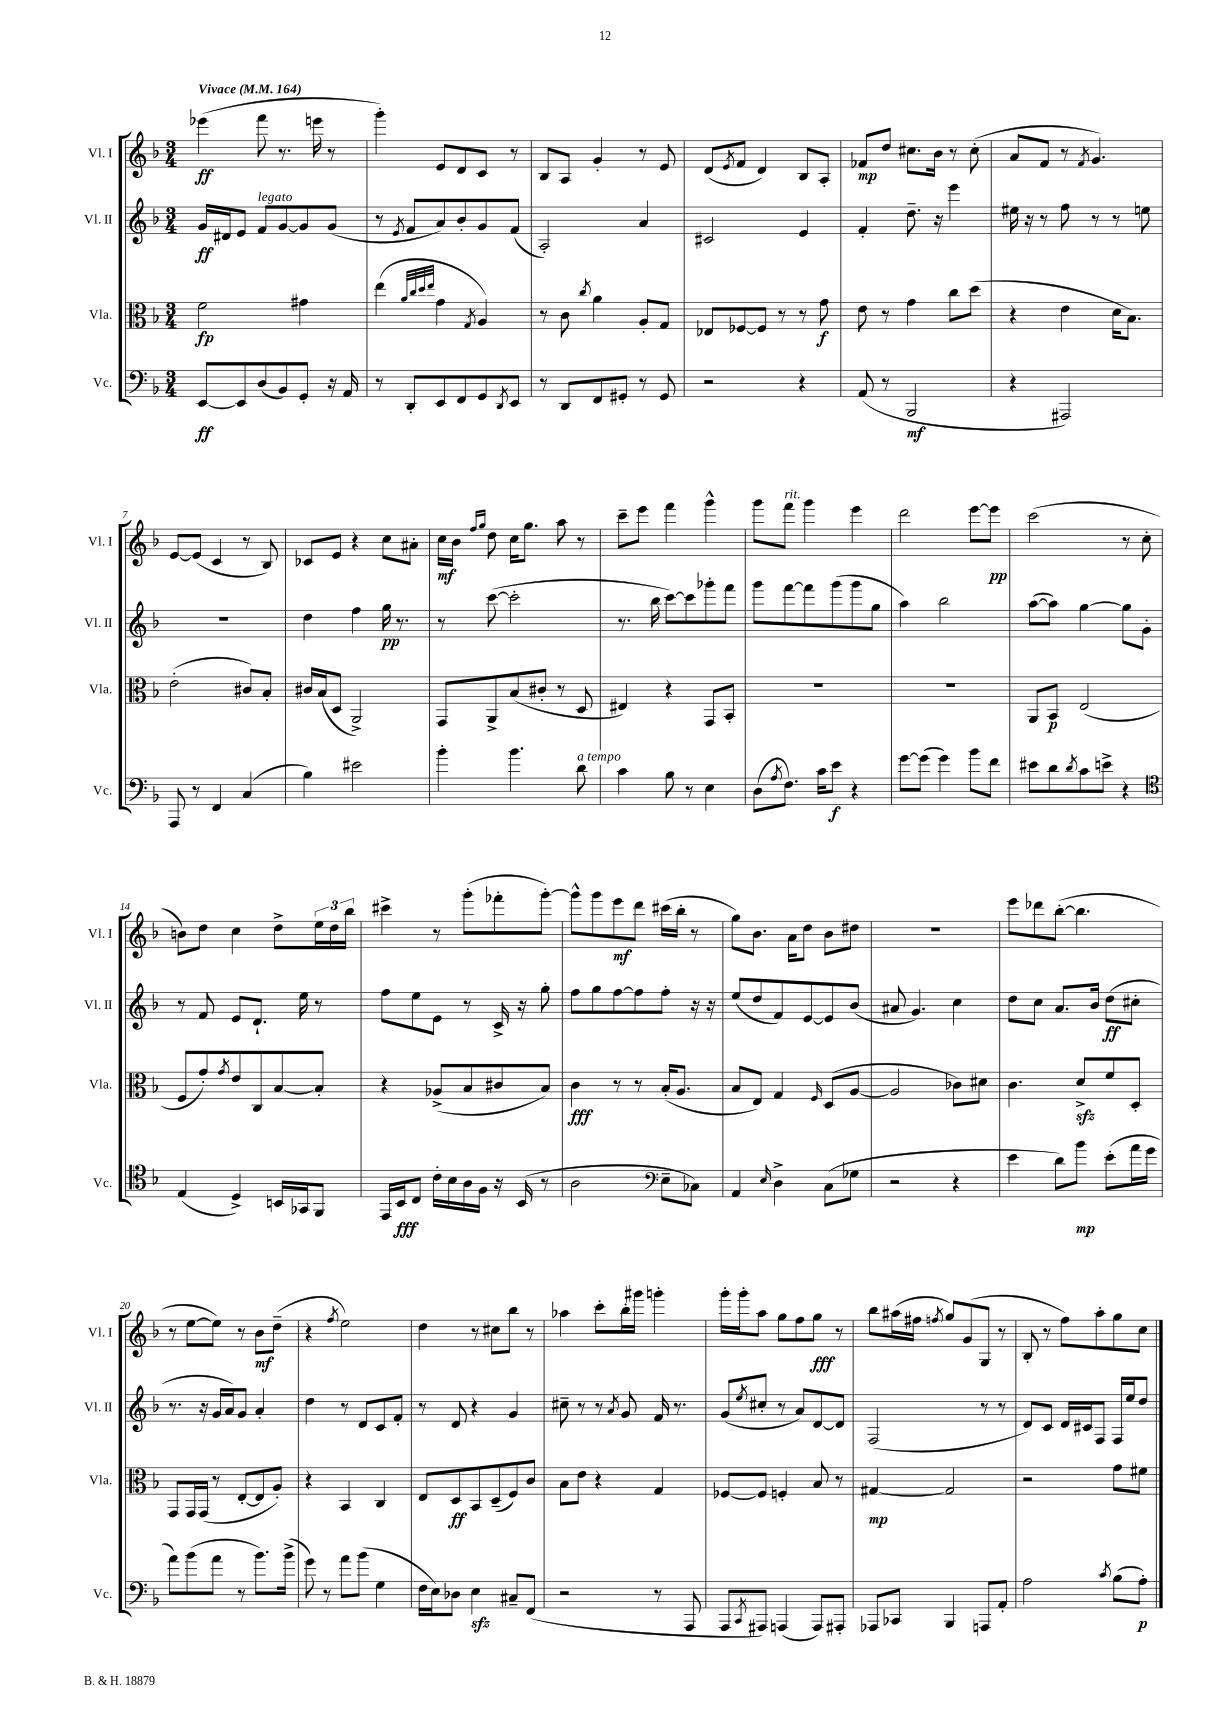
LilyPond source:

<<
\new StaffGroup <<
\new Staff = "s0" \with { instrumentName = "Vl. I" shortInstrumentName = "Vl. I" } {
    \clef treble \key f \major \numericTimeSignature \time 3/4 \tempo "Vivace" 4 = 164
    ees'''4\ff( f'''8 r8. e'''16 r8 |
    g'''4-.) e'8 d'8 c'8 r8 |
    bes8 a8 g'4-. r8 e'8 |
    d'8( \acciaccatura { e'8 } f'8 d'4) bes8 a8-. |
    fes'8\mp d''8 cis''8. bes'16 r8 cis''8-.( |
    a'8 f'8 r8 \acciaccatura { f'8 } g'4.) |
    e'8~ e'8( c'4 r8 bes8) |
    ces'8 e'8 r4 c''8 ais'8-. |
    c''16\mf bes'16 \grace { f''16 g''16 } d''8 c''16 g''8. a''8 r8 |
    c'''8-- e'''8 f'''4 g'''4-^ |
    g'''8 f'''8^\markup { \italic "rit." } g'''4 e'''4 |
    d'''2 e'''8~ e'''8\pp |
    c'''2( r8 c''8-. |
    b'8) d''8 c''4 d''8-> \tuplet 3/2 { e''16 d''16 bes''16 } |
    cis'''4-> r8 g'''8-.( fes'''8-. g'''8~-.) |
    g'''8-^ g'''8 e'''8\mf d'''8 cis'''16( bes''16-. r8 |
    g''8) bes'8. a'16 d''8 bes'8 dis''8 |
    R2. |
    e'''8 des'''8 bes''8~-.( bes''4. |
    r8 e''8~ e''8) r8 bes'8\mf d''8--( |
    r4 \acciaccatura { f''8 } e''2) |
    d''4 r8 cis''8 bes''8 r8 |
    aes''4 c'''8-. bes''16-. gis'''16 g'''4-. |
    g'''16-. g'''16-. a''8 g''8 f''8 g''8\fff r8 |
    bes''8 ais''16( fis''16 \acciaccatura { f''8 } g''8) g'8( g8 r8 |
    bes8-. r8 f''8) a''8-. g''8 c''8 \bar "|." |
}
\new Staff = "s1" \with { instrumentName = "Vl. II" shortInstrumentName = "Vl. II" } {
    \clef treble \key f \major \numericTimeSignature \time 3/4
    g'16\ff dis'16 e'8 f'8^\markup { \italic "legato" } g'8~ g'8 g'8( |
    r8 \acciaccatura { e'8 } f'8 a'8) bes'8-. g'8 f'8( |
    a2-.) a'4 |
    cis'2 e'4 |
    f'4-. d''8.-- r16 e'''4 |
    eis''16 r16 r8 f''8 r8 r8 e''8 |
    R2. |
    d''4 f''4 g''16\pp r8. |
    r8 c'''8~( c'''2-. |
    r8. bes''16 c'''8~) c'''8 ges'''8-. f'''8 |
    g'''8 f'''8~ f'''8 g'''8( g'''8 g''8 |
    a''4) bes''2 |
    a''8~( a''8) g''4~ g''8 g'8-. |
    r8 f'8 e'8 d'8.-! e''16 r8 |
    f''8 e''8 e'8 r8 c'16-> r16 g''8-. |
    f''8 g''8 f''8~ f''8 f''8-. r16 r16 |
    e''8( d''8 f'8) e'8~ e'8 bes'8( |
    ais'8 g'4.) c''4 |
    d''8 c''8 a'8. bes'16 d''8\ff( cis''8-. |
    r8. r16 g'16 a'16) g'8 a'4-. |
    d''4 r8 d'8 c'8 f'8-. |
    r8 d'8 r4 g'4 |
    cis''8-- r8 r8 \acciaccatura { a'8 } g'8 f'16 r8. |
    g'8( \acciaccatura { e''8 } cis''8-. r8 a'8) d'8~ d'8 |
    f2( r8 r8 |
    d'8) c'8 d'16 cis'16 f8 f16 e''16 d''8 \bar "|." |
}
\new Staff = "s2" \with { instrumentName = "Vla." shortInstrumentName = "Vla." } {
    \clef alto \key f \major \numericTimeSignature \time 3/4
    f'2\fp gis'4 |
    e''4( \grace { a'32 c''32 d''32 e''32 } g'4 \acciaccatura { g8 } a4) |
    r8 c'8 \acciaccatura { c''8 } a'4 a8-. g8 |
    ees8 fes8~ fes8 r8 r8 g'8\f |
    e'8 r8 g'4 c''8 d''8( |
    r4 e'4 d'16 bes8.) |
    e'2-.( cis'8) bes8-. |
    cis'16 bes16( d8 a,2->) |
    g,8 a,8-> bes8( cis'8-. r8 d8 |
    eis4) r4 g,8 bes,8-. |
    R2. |
    R2. |
    a,8 bes,8\p e2( |
    f8 g'8-.) \acciaccatura { g'8 } e'8 c8 bes8~ bes8-. |
    r4 aes8->( bes8 cis'8 bes8) |
    c'4\fff r8 r8 bes16-.( a8. |
    bes8 e8) g4 \grace { f16 } d8( a8~ |
    a2 ces'8) dis'8 |
    c'4. d'8->\sfz f'8 d8-. |
    g,8 g,16 g,16( r8 e8~-. e8 a8-.) |
    r4 bes,4 c4 |
    e8 d8\ff bes,8 d8--( f8) c'8 |
    bes8 e'8 r4 g4 |
    fes8~ fes8 f4-. bes8 r8 |
    gis4~\mp gis2 |
    r2 g'8 fis'8 \bar "|." |
}
\new Staff = "s3" \with { instrumentName = "Vc." shortInstrumentName = "Vc." } {
    \clef bass \key f \major \numericTimeSignature \time 3/4
    e,8~\ff e,8 d8( bes,8) g,8-. r16 a,16 |
    r8 d,8-. e,8 f,8 g,8 \acciaccatura { d,8 } e,8 |
    r8 d,8 f,8 gis,8-. r8 gis,8 |
    r2 r4 |
    a,8( r8 bes,,2\mf |
    r4 ais,,2) |
    a,,8 r8 f,4 c4( |
    bes4) eis'2 |
    bes'4-. bes'4. d'8^\markup { \italic "a tempo" } |
    c'4 bes8 r8 e4 |
    d8( \acciaccatura { a8 } f8.) c'16 e'8\f r4 |
    g'8~ g'8( g'4) bes'8 f'8 |
    eis'8 d'8 \acciaccatura { d'8 } c'8 e'8-> r4 |
    \clef tenor e4( d4->) b,16 ges,16 f,8 |
    e,16 bes,16\fff c8 c'16-. bes16 a16 f16 r16 bes,16( r8 |
    a2 \clef bass e8-- ces8) |
    a,4 \grace { e16 } d4-> c8( ges8 |
    r2 r4 |
    e'4 d'8) bes'8\mp e'8-.( a'16 g'16 |
    a'8) bes'8( a'8 r8 bes'8.) bes'16->( |
    g'8) r8 a'8 bes'8( g4 |
    f16 e16) des8 e4\sfz cis8-- f,8( |
    r2 r8 a,,8 |
    a,,8 \acciaccatura { c,8 } ais,,8) a,,4( a,,8) ais,,8-. |
    aes,,8 ces,8 bes,,4 a,,8 a,8-. |
    a2 \acciaccatura { c'8 } bes8( a8-.\p) \bar "|." |
}
>>
>>
